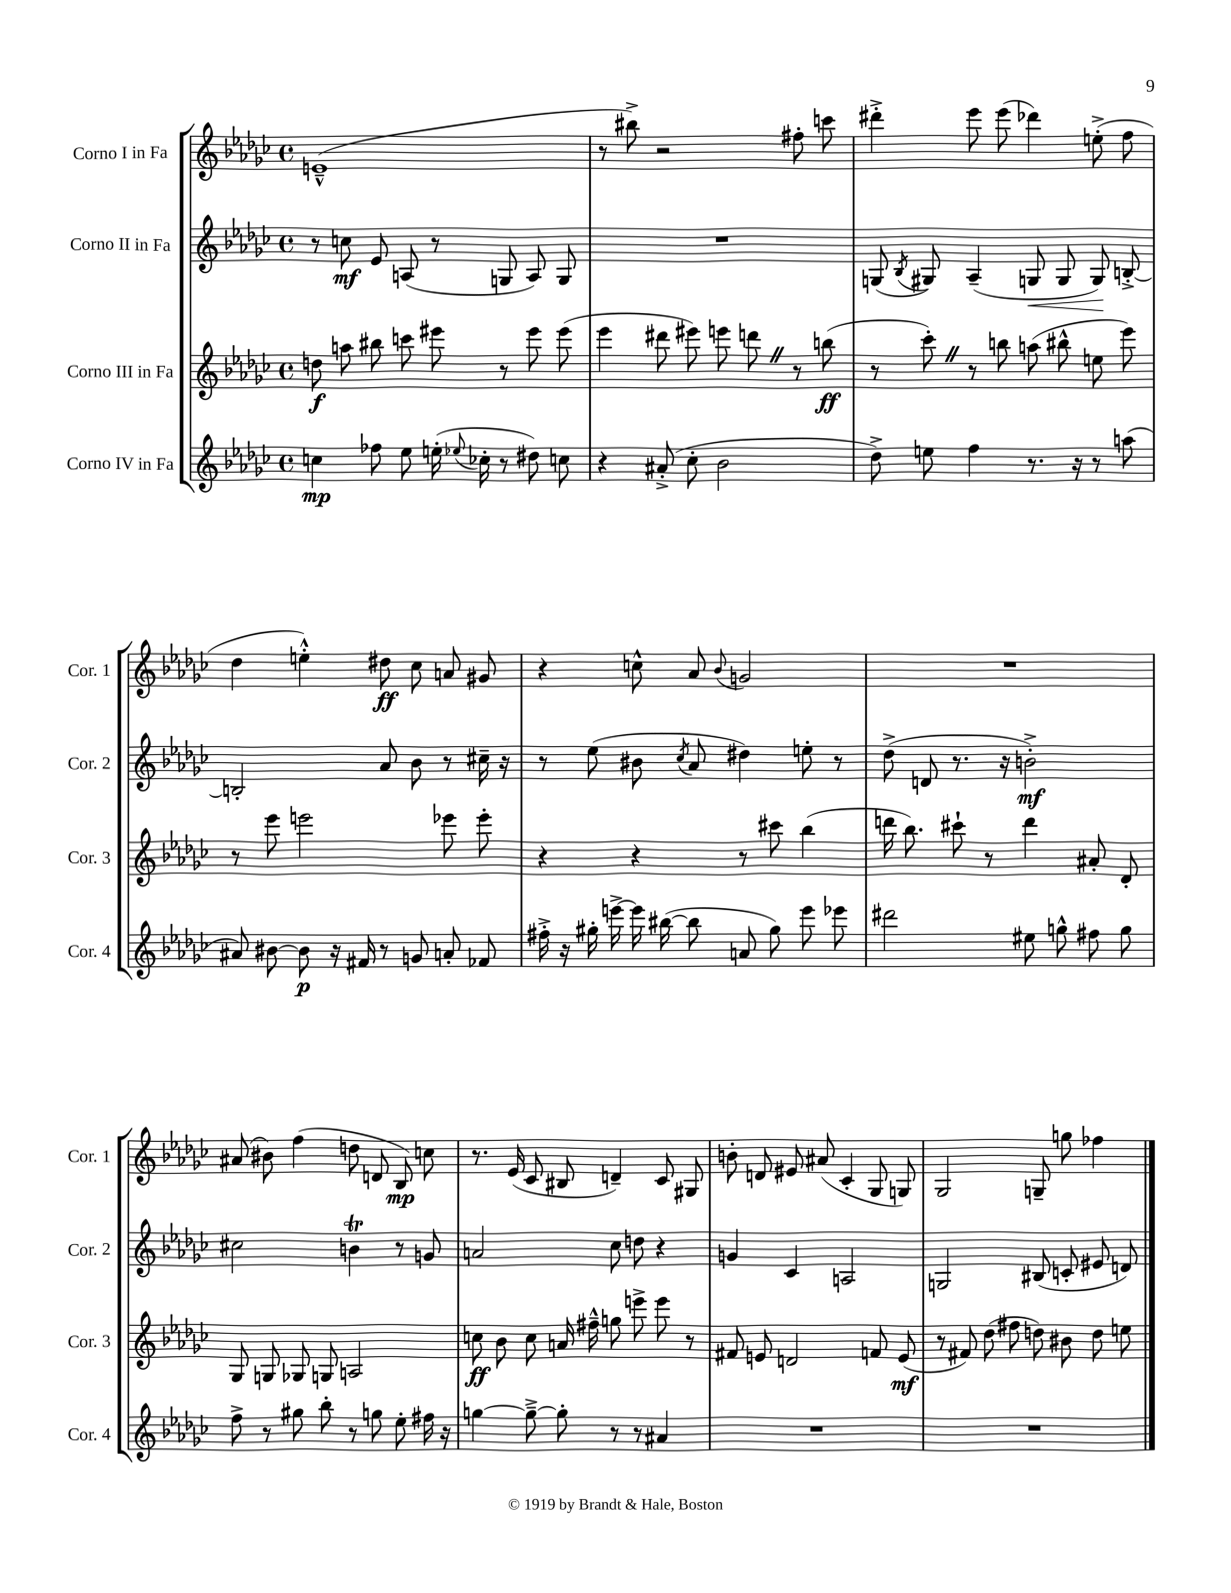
<<
\new StaffGroup <<
\new Staff = "s0" \with { instrumentName = "Corno I in Fa" shortInstrumentName = "Cor. 1" } {
    \clef treble \key ges \major \defaultTimeSignature \time 4/4
    \autoBeamOff e'1---^( |
    r8 bis''8->) r2 fis''8-. c'''8 |
    dis'''4-.-> ees'''8 ees'''8( des'''4) e''8-.->( f''8 |
    des''4 e''4-.-^) dis''8\ff ces''8 a'8 gis'8 |
    r4 c''8-^ aes'8 \appoggiatura { bes'8 } g'2 |
    R1 |
    ais'8( bis'8) f''4( d''8 d'8 bes8\mp) c''8 |
    r8. ees'16( ces'8 bis8 d'4--) ces'8 gis8 |
    b'8-. d'8 eis'8 ais'8( ces'4-. ges8 g8) |
    ges2 g8-- g''8 fes''4 \bar "|." |
}
\new Staff = "s1" \with { instrumentName = "Corno II in Fa" shortInstrumentName = "Cor. 2" } {
    \clef treble \key ges \major \defaultTimeSignature \time 4/4
    \autoBeamOff r8 c''8\mf ees'8 a8( r8 g8 a8) g8 |
    R1 |
    g8( \acciaccatura { bes8 } gis8) aes4--( g8\< g8 g8\!) b8~-.-> |
    b2-. aes'8 bes'8 r8 cis''16-- r16 |
    r8 ees''8( bis'8 \acciaccatura { ces''8 } aes'8 dis''4) e''8-. r8 |
    des''8->( d'8 r8. r16 b'2-.->\mf) |
    cis''2 b'4\trill r8 g'8 |
    a'2 ces''8 d''8 r4 |
    g'4 ces'4 a2 |
    g2 bis8( c'8-. eis'8 d'8) \bar "|." |
}
\new Staff = "s2" \with { instrumentName = "Corno III in Fa" shortInstrumentName = "Cor. 3" } {
    \clef treble \key ges \major \defaultTimeSignature \time 4/4
    \autoBeamOff d''8\f a''8 bis''8 c'''8 eis'''8 r8 eis'''8 eis'''8( |
    ees'''4 dis'''8 eis'''8) e'''8 d'''8 \once \override BreathingSign.text = \markup { \musicglyph "scripts.caesura.straight" } \breathe r8 b''8\ff( |
    r8 ces'''8-.) \once \override BreathingSign.text = \markup { \musicglyph "scripts.caesura.straight" } \breathe r8 b''8 a''8( bis''8-^ e''8 ees'''8) |
    r8 ees'''8 e'''2 ees'''8 ees'''8-. |
    r4 r4 r8 cis'''8 bes''4( |
    d'''16 bes''8.) cis'''8-! r8 d'''4 ais'8-. des'8-. |
    ges8 g8 ges8 g8 a2 |
    c''8\ff bes'8 c''8 a'16 fis''16---^ g''8 e'''8-> e'''8 r8 |
    fis'8 e'8 d'2 f'8 e'8\mf( |
    r8 fis'8) des''8( fis''8 d''8) bis'8 d''8 e''8 \bar "|." |
}
\new Staff = "s3" \with { instrumentName = "Corno IV in Fa" shortInstrumentName = "Cor. 4" } {
    \clef treble \key ges \major \defaultTimeSignature \time 4/4
    \autoBeamOff c''4\mp fes''8 ees''8 e''16-.( \appoggiatura { ees''8 } ces''16-. r8 dis''8) c''8 |
    r4 ais'8-.->( ces''8-. bes'2 |
    des''8->) e''8 f''4 r8. r16 r8 a''8( |
    ais'8) bis'8~ bis'8\p r16 fis'16 r8 g'8 a'8-. fes'8 |
    fis''16-.-> r16 gis''16-. e'''16~-> e'''16 bis''16~( bis''8 a'8 gis''8) e'''8 ees'''8 |
    dis'''2 eis''8 g''8-^ fis''8 g''8 |
    f''8-> r8 gis''8 bes''8-. r8 g''8 ees''8-. fis''16 r16 |
    g''4~ g''8~---> g''8-. r8 r8 ais'4 |
    R1 |
    R1 \bar "|." |
}
>>
>>
\layout { \context { \Score \remove "Bar_number_engraver" } }
